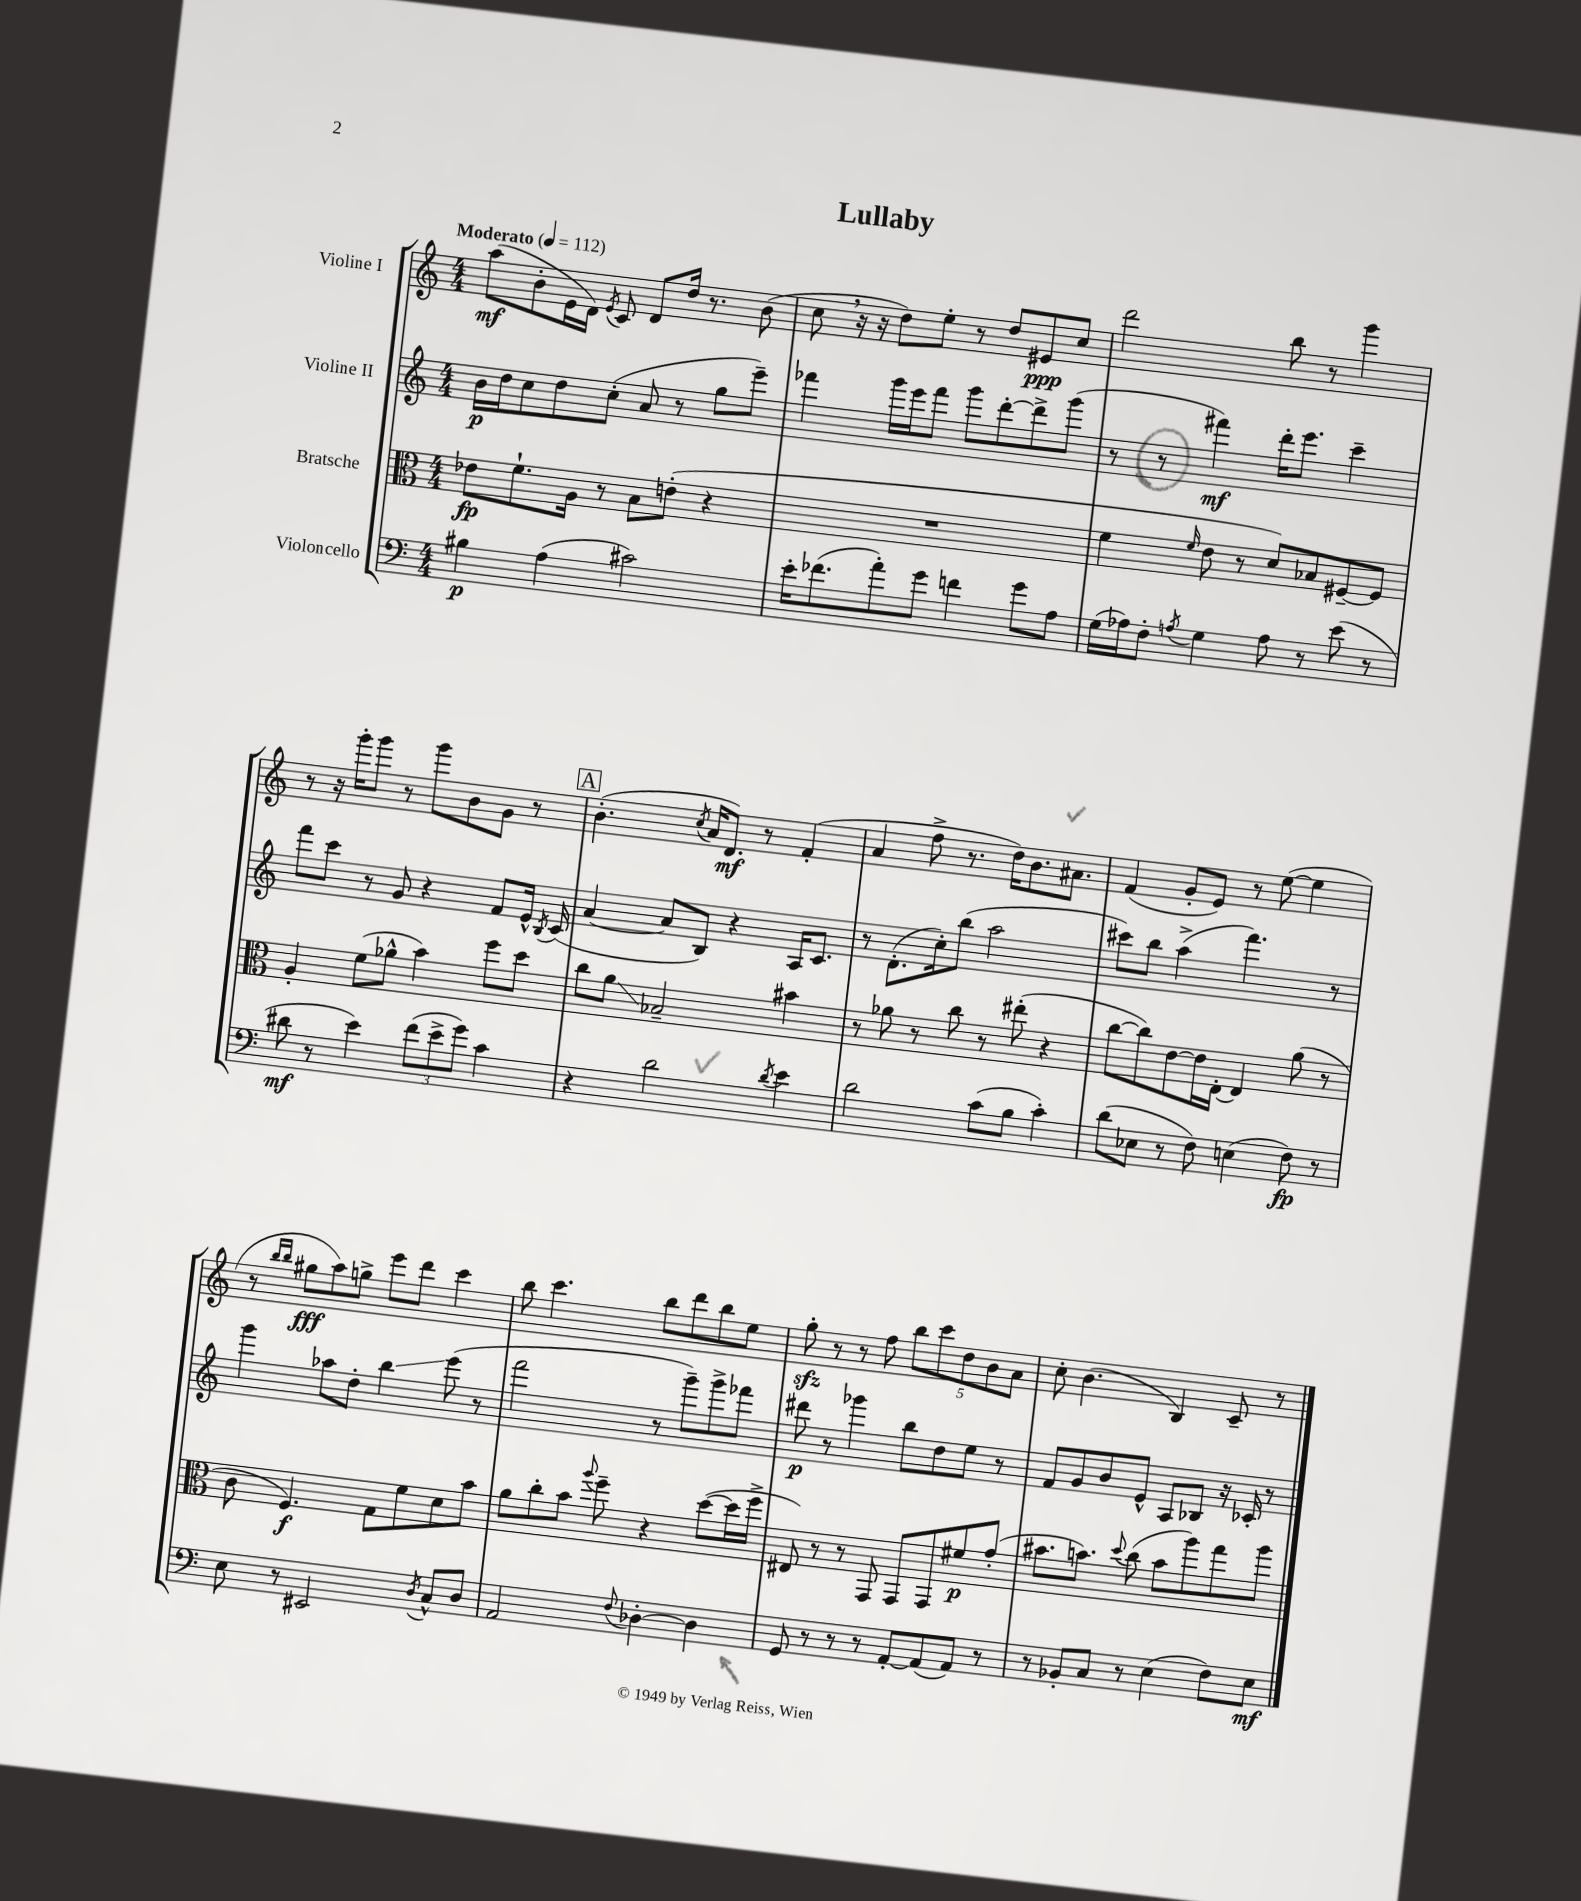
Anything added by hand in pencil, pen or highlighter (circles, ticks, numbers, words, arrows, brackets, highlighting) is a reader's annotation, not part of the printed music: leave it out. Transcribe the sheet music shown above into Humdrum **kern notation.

**kern	**kern	**kern	**kern
*staff4	*staff3	*staff2	*staff1
*clefF4	*clefC3	*clefG2	*clefG2
*k[]	*k[]	*k[]	*k[]
*M4/4	*M4/4	*M4/4	*M4/4
*MM112	*MM112	*MM112	*MM112
4B#\	8e-\L	16b\LL	(8aa\L
.	.	16dd\J	.
.	8.f`\	8cc\	8b'\
(4A\	.	8dd\	16e\L
.	16A\Jk	.	16d\JJ)
.	.	.	8qe/
.	8r	(8cc'\J	8c/
2c#\)	8B\L	8a/	8d/L
.	(8e'\J	8r	16dd/Jk
.	.	.	8.r
.	4r	8gg\L	.
.	.	8eee~\J)	(8b\
=	=	=	=
16e'\LK	1r	4fff-\	8cc\
(8.f-\	.	.	.
.	.	.	16r
.	.	.	16r
8a'\)	.	16ggg\LL	8dd\L)
.	.	16eee\J	.
8g\J	.	8fff-\J	8ee'\J
4f\	.	8ggg\L	8r
.	.	[8ddd'\	8dd/L
8g\L	.	8ddd^\]	8e#/
8A\J	.	(8ggg\J	8cc/J
=	=	=	=
(16G\LL	4f\	8r	2ddd\
16A-\J)	.	.	.
8F'\J	.	8r	.
8qA/	16qqf/	.	.
4G\	8e\	4fff#\)	.
.	8r	.	.
8A\	8d/L)	16ddd'\LK	8bb\
.	.	8.eee\J	.
8r	8B-/	.	8r
(8e\	[8F#~/	4ccc~\	4ggg\
8r	8F#/]J	.	.
=	=	=	=
8d#\	4A'/	8fff\L	8r
8r	.	8ccc\J	16r
.	.	.	16ggg'\LK
4e\)	(8f\L	8r	8ggg\J
.	8a-^^\J	8g/	8r
(12f\L	4b\)	4r	8ggg\L
12e^\	.	.	.
.	.	.	8b\
12g\J)	.	.	.
4c\	8ff\L	8f/L	8g\J
.	8dd\J	16e^^/Jk	8r
.	.	8qB/	.
.	.	(16c/	.
=	=	=	=
4r	8cc\L	[4a/	(4.b'\
.	8a\J	.	.
2d\	2B-~/	8a/]L	.
.	.	.	8qcc/
.	.	8B/J)	16a/LK
.	.	.	8.d/J)
.	.	4r	.
.	.	.	8r
8qd/	.	.	.
4e\	4b#\	16A/LK	(4f'/
.	.	8.c/J	.
=	=	=	=
2d\	8r	8r	4a/
.	8a-\	(8.d'\L	.
.	8r	.	8ff^\
.	.	16cc'\k)	.
.	8cc\	(8bb\J	8.r
(8c\L	8r	2aa\	.
.	.	.	16dd\LK)
8B\J	(8ee#'\	.	8.b\
4c'\)	4r	.	.
.	.	.	8.a#\J
=	=	=	=
(8d\L	[8cc\L	8ccc#\L)	(4f/
8E-\J	8cc\])	8bb\J	.
8r	[8e\	(4aa^\	8g'/L
8F\)	16e\]L	.	8e/J)
.	[16E'\JJ	.	.
(4E\	4E/]	4.fff\)	8r
.	.	.	([8ee\
8F\)	(8a\	.	4ee\]
8r	8r	8r	.
=	=	=	=
8E\	8c\	4ggg\	8r
.	.	.	16qqbb/LL
.	.	.	16qqbb/JJ
8r	4.F/)	.	8gg#\L
2EE#/	.	8aa-\L	8aa\)
.	.	8dd'\J	8gg^\J
.	8G\L	4bb\	8eee\L
.	8f\	.	8ddd\J
8qD/	.	.	.
8C^^/L	8d\	(8eee\	4ccc\
8D/J	8b\J	8r	.
=	=	=	=
2AA/	8a\L	2fff\	8bb\
.	8cc'\	.	4.ccc\
.	8b\J	.	.
.	8qqaa/	.	.
.	8ff~\	.	.
8qqF/	.	.	.
[4D-'\	4r	8r	8bb\L
.	.	8ggg~\L)	8ddd\
4D-\]	([8dd\L	8ggg^\	8bb\
.	16dd\]L	8fff-\J	8ee\J
.	16ff^\JJ	.	.
=	=	=	=
8GG/	8E#/)	8ddd#\	8gg'\
8r	8r	8r	8r
8r	8r	4ggg-\	8r
8r	8GG/	.	8ff\
[8AA'/L	8GG/L	8bb\L	10bb\L
.	.	.	10ccc\
(8AA/]	8GG/	8dd\	.
.	.	.	10dd\
8AA/J)	8f#/	8ee\J	.
.	.	.	10b\
8r	(8g'/J	8r	.
.	.	.	10a\J
=	=	=	=
8r	8.b#\L	8f/L	8cc'\
8BB-'/L	.	8g/	(4.b\
.	8.b\J)	.	.
8C/J	.	8b/	.
.	8qqdd/	.	.
8r	(8cc\	8e^^/J	.
(4E\	8b\L	8A/L	4B/)
.	8aa\)	8B-/J	.
8F\L)	8gg\	16r	8c~/
.	.	16c-'/	.
8E\J	8aa\J	8r	8r
==	==	==	==
*-	*-	*-	*-
